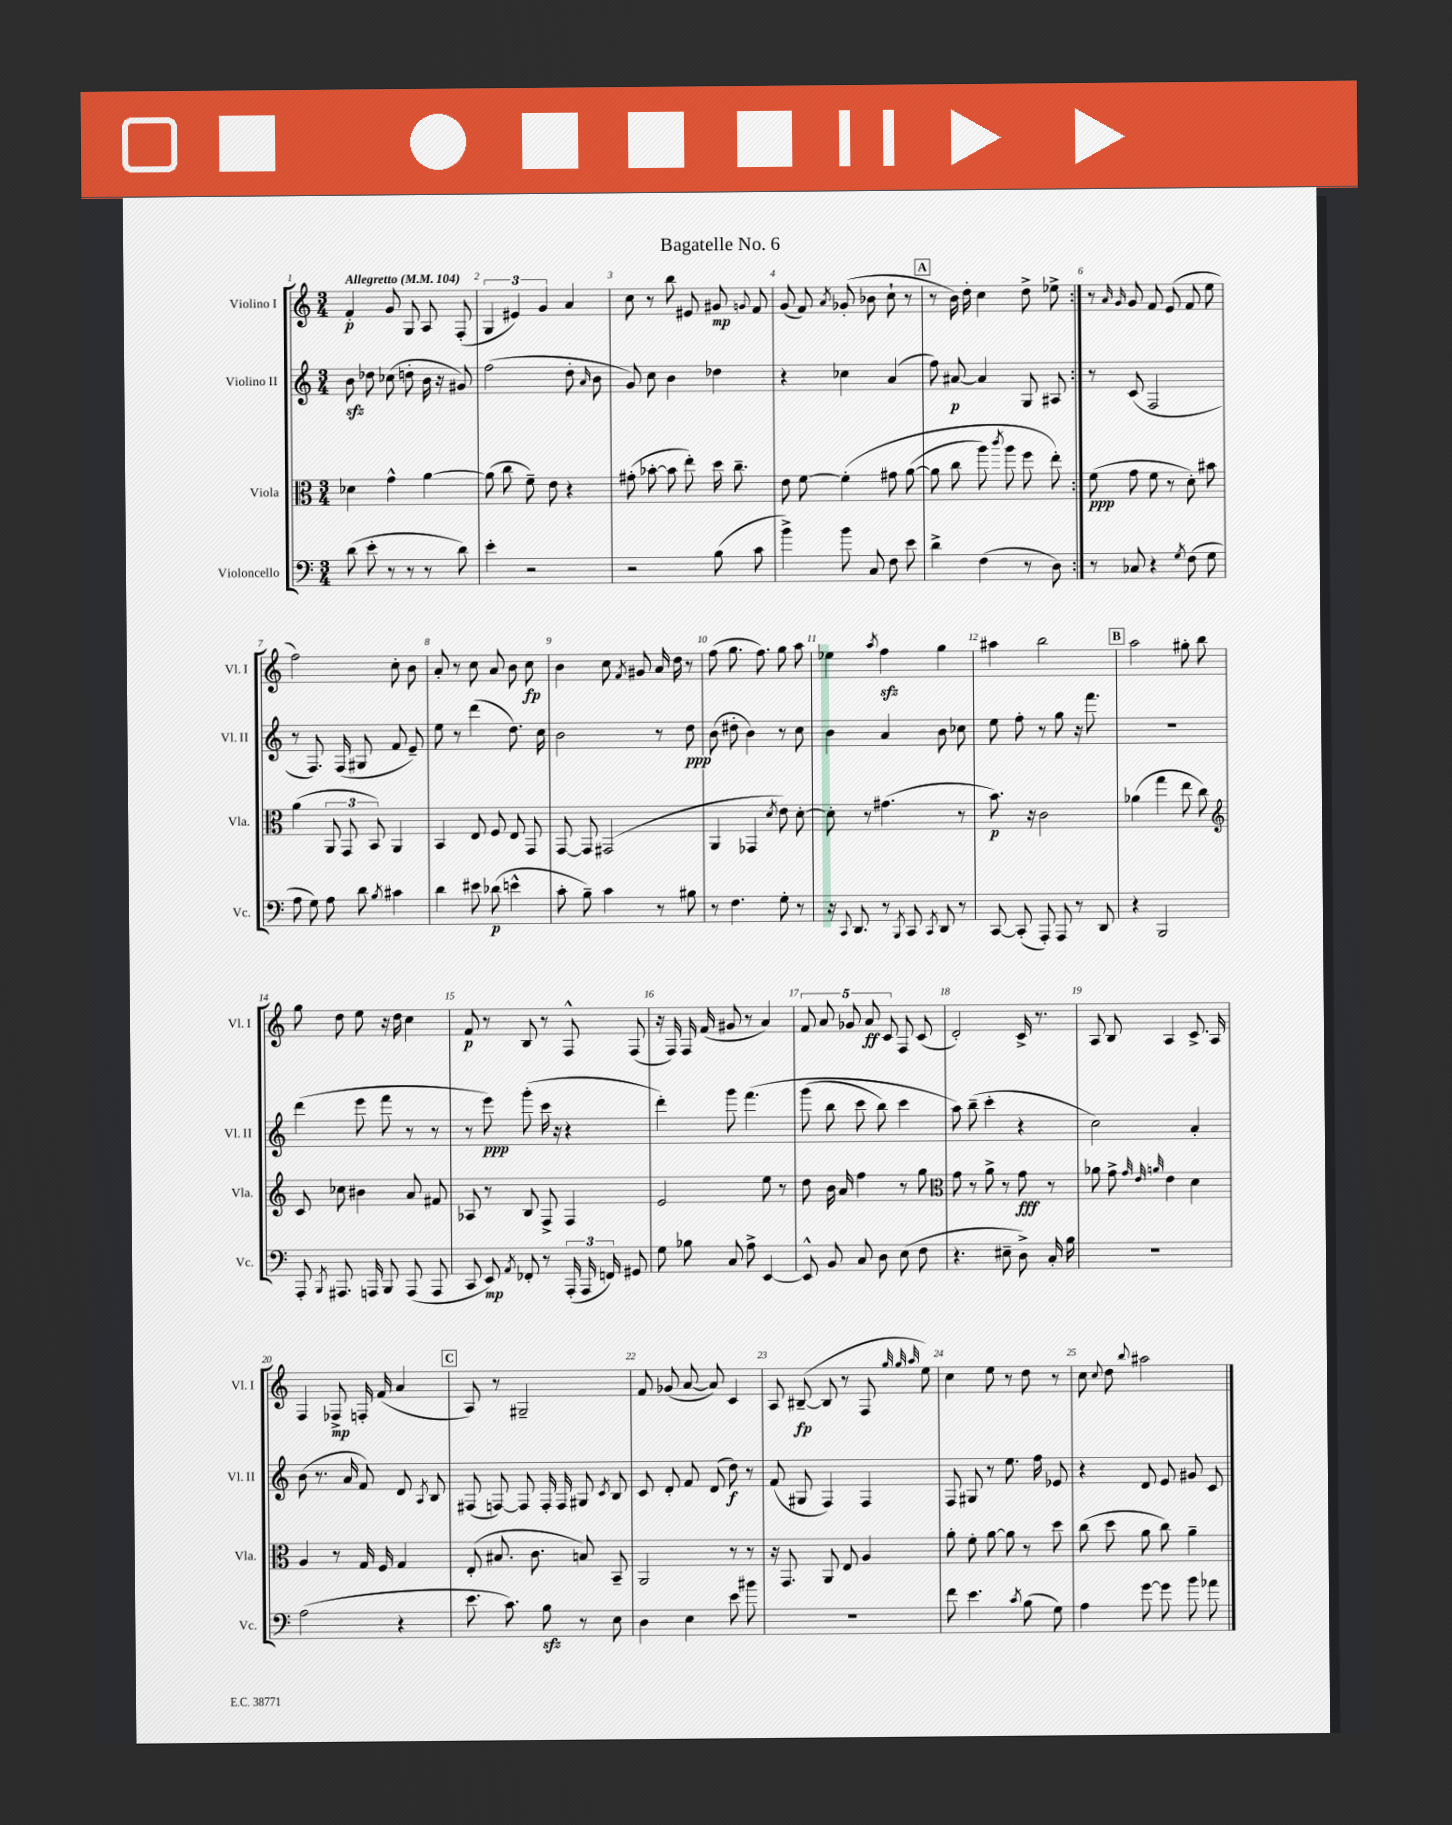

**kern	**kern	**kern	**kern
*staff4	*staff3	*staff2	*staff1
*clefF4	*clefC3	*clefG2	*clefG2
*k[]	*k[]	*k[]	*k[]
*M3/4	*M3/4	*M3/4	*M3/4
*MM104	*MM104	*MM104	*MM104
(8d	4d-	8b	4f'
8e'	.	8dd-	.
8r	4g^^	(8cc-	8g
8r	.	8dd'	8G
8r	[4a	16b	8A
.	.	16r	.
8d)	.	8g#)	(8F'
=	=	=	=
4e'	(8a]	(2ff	6G
.	8cc	.	.
.	.	.	6e#)
2r	8f~)	.	.
.	.	.	6g
.	8e	.	.
.	4r	8dd'	4a
.	.	16qqa	.
.	.	8b	.
=	=	=	=
2r	(8g#'	8g)	8cc
.	[8b-'	8cc	8r
.	8b-]	4b	8bb
.	8ee')	.	8e#
(8B	16dd	4dd-	8g#
.	8.cc~	.	.
.	.	.	8qqg
8c	.	.	8f
=	=	=	=
4b^)	8e	4r	(8g
.	[8f	.	8f)
.	.	.	8qa
8b	&(4f']	4cc-	(8g-'
8C	.	.	8b-
8F	8g#	(4a	8cc`
8e	([8a	.	8r
=	=	=	=
4d^	8a]	8ff)	8r
.	8cc	[8a#	16b)
.	.	.	16dd'
(4F	8aa)	4a#]	4cc
.	8qccc	.	.
.	8aa	.	.
8r	8ff	8G	8dd^
8D)	8ee'&)	8A#	8ee-^
=:|!	=:|!	=:|!	=:|!
8r	(8f	8r	8r
.	.	.	16qqa
.	.	.	16qqg
8C-	8g	(8c	8g
4r	8f	2F	8f
.	8r	.	(8e
8qG	.	.	.
(8F	8d')	.	8f
8G	8b#	.	8ee
=	=	=	=
8A	(4a	8r	2ff)
8G)	.	8.F)	.
8A	12AA	.	.
.	.	(16F	.
.	12GG	.	.
8d	.	8G#	.
.	12BB)	.	.
8qB	.	.	.
4c#	4AA	8f	8cc'
.	.	8e~)	8b
=	=	=	=
4d	4BB	8ee	8a'
.	.	8r	8r
8e#	8E	(4ddd	8cc
(8d-	8F	.	8a
4e^^	8E	8.dd)	8b
.	8GG	.	8cc
.	.	16cc	.
=	=	=	=
8c'	[8GG	2b	4b
8B~)	8GG]	.	.
4c	(2GG#	.	8cc
.	.	.	8qf
.	.	.	8g#
8r	.	8r	16a
.	.	.	16dd
8B#	.	8dd	8r
=	=	=	=
8r	4AA	(8b	(8ff
4.F	.	8dd#'	8.gg
.	4GG-	4b)	.
.	.	.	8.ff)
.	8qd	.	.
8G'	8e)	8r	8gg
8r	[8d'	8cc	8aa
=	=	=	=
16r	8d']	4b	4ee-
8qqCC	.	.	.
8.DD	.	.	.
.	8r	.	.
.	.	.	8qaa
8r	(4.g#	4a	4ff
8qBBB	.	.	.
8CC	.	.	.
8qCC	.	.	.
8DD	.	8b	4gg
8r	8r	8cc-	.
=	=	=	=
[8CC	8.b)	8ee	4aa#
(8CC']	.	8ff'	.
.	16r	.	.
8AAA')	2c	8r	2bb
8AAA	.	8gg	.
8r	.	16r	.
.	.	8.fff	.
8DD	.	.	.
=	=	=	=
4r	(4a-	2.r	2aa
2BBB	4gg	.	.
.	8ee	.	8gg#'
.	8cc)	.	8bb
=	=	=	=
*	*clefG2	*	*
8AAA'	8c	(4ddd	8gg
8qBBB	.	.	.
8.AAA#	8cc-	.	8dd
.	4b#	8eee	8ee
16AAA	.	.	.
8BBB	.	8fff	16r
.	.	.	16dd
(8AAA	8a	8r	4cc
8AAA	8f#	8r	.
=	=	=	=
8CC	8A-	8r	8f
8EE)	8r	8eee)	8r
8qAA	.	.	.
8FF-'	8B	(8ggg'	8B
8r	8F^	16ccc	8r
.	.	16r	.
(24AAA'	4F	4r	8F^^
24AAA	.	.	.
24FF)	.	.	.
8GG#	.	.	(8F
=	=	=	=
8G	2e	4ddd')	16r
.	.	.	16F)
8B-	.	.	16F
.	.	.	(16f
8C	.	8ggg	8g#
8A^	.	&(4.fff	8r
[4EE	8ee	.	4a)
.	8r	.	.
=	=	=	=
8EE^^]	8dd	(8ggg	10f
.	.	.	10a
8BB	16b	8bb	.
.	16a	.	.
.	.	.	10g-
8C	4ff	8ccc	.
.	.	.	10a
8D	.	8bb)	.
.	.	.	10c
(8E	8r	4ccc	8F
8F	8gg	.	(8c
=	=	=	=
*	*clefC3	*	*
4.r	8g	8aa&)	2d')
.	8r	(8bb~	.
.	8a^	4ccc'	.
8E#~	8r	.	.
8D^)	8g	4r	16c^
.	.	.	8.r
16C'	8r	.	.
16B	.	.	.
=	=	=	=
2.r	8a-	2cc)	8A
.	8g^	.	8B
.	32qqg	.	.
.	32qqe	.	.
.	32qqa	.	.
.	4e	.	4A
.	4d	4a'	8.c^
.	.	.	16A
=	=	=	=
(2A	4A	(8b	4F
.	.	8.r	.
.	8r	.	8F-^
.	.	16a	.
.	16G	8f)	16F'
.	16F	.	(16f
4r	4G	8d	4a
.	.	8qA	.
.	.	8B	.
=	=	=	=
8.e	(8E'	(8F#	8A)
.	8.B#	[8F)	8r
8.c)	.	.	.
.	.	8F]	2G#~
.	8.c	.	.
8B	.	16F'	.
.	.	16F	.
8r	8B)	8G#	.
.	.	8qc	.
8E	8BB~	8B	.
=	=	=	=
4D	2AA	8c	8f
.	.	8d'	(8g-
4E	.	8f	[8a
.	.	(8d	8a])
8e	8r	8dd)	4c
8b#	8r	8r	.
=	=	=	=
2.r	16r	(8f	8A
.	8.GG	.	.
.	.	8G#	([8B#~
.	8AA	4F)	8B#]
.	8E	.	8r
.	4A	4F	8F
.	.	.	32qqgg
.	.	.	32qqgg
.	.	.	32qqaa
.	.	.	8ee)
=	=	=	=
8f	8a'	8F	4cc
4.e	8f'	8G#	.
.	[8a	8r	8ee
.	8a]	8.ee	8r
8qc	.	.	.
(8B	8r	.	8dd
.	.	16ff	.
8G)	8dd	8e-	8r
=	=	=	=
4A	(8cc	4r	8cc
.	.	.	8qqcc
.	8dd	.	8dd
.	.	.	8qqbb
[8g	8a	8d	2aa#
8g]	8cc)	8e	.
8b	4a~	8g#	.
8a-	.	8c	.
==	==	==	==
*-	*-	*-	*-
